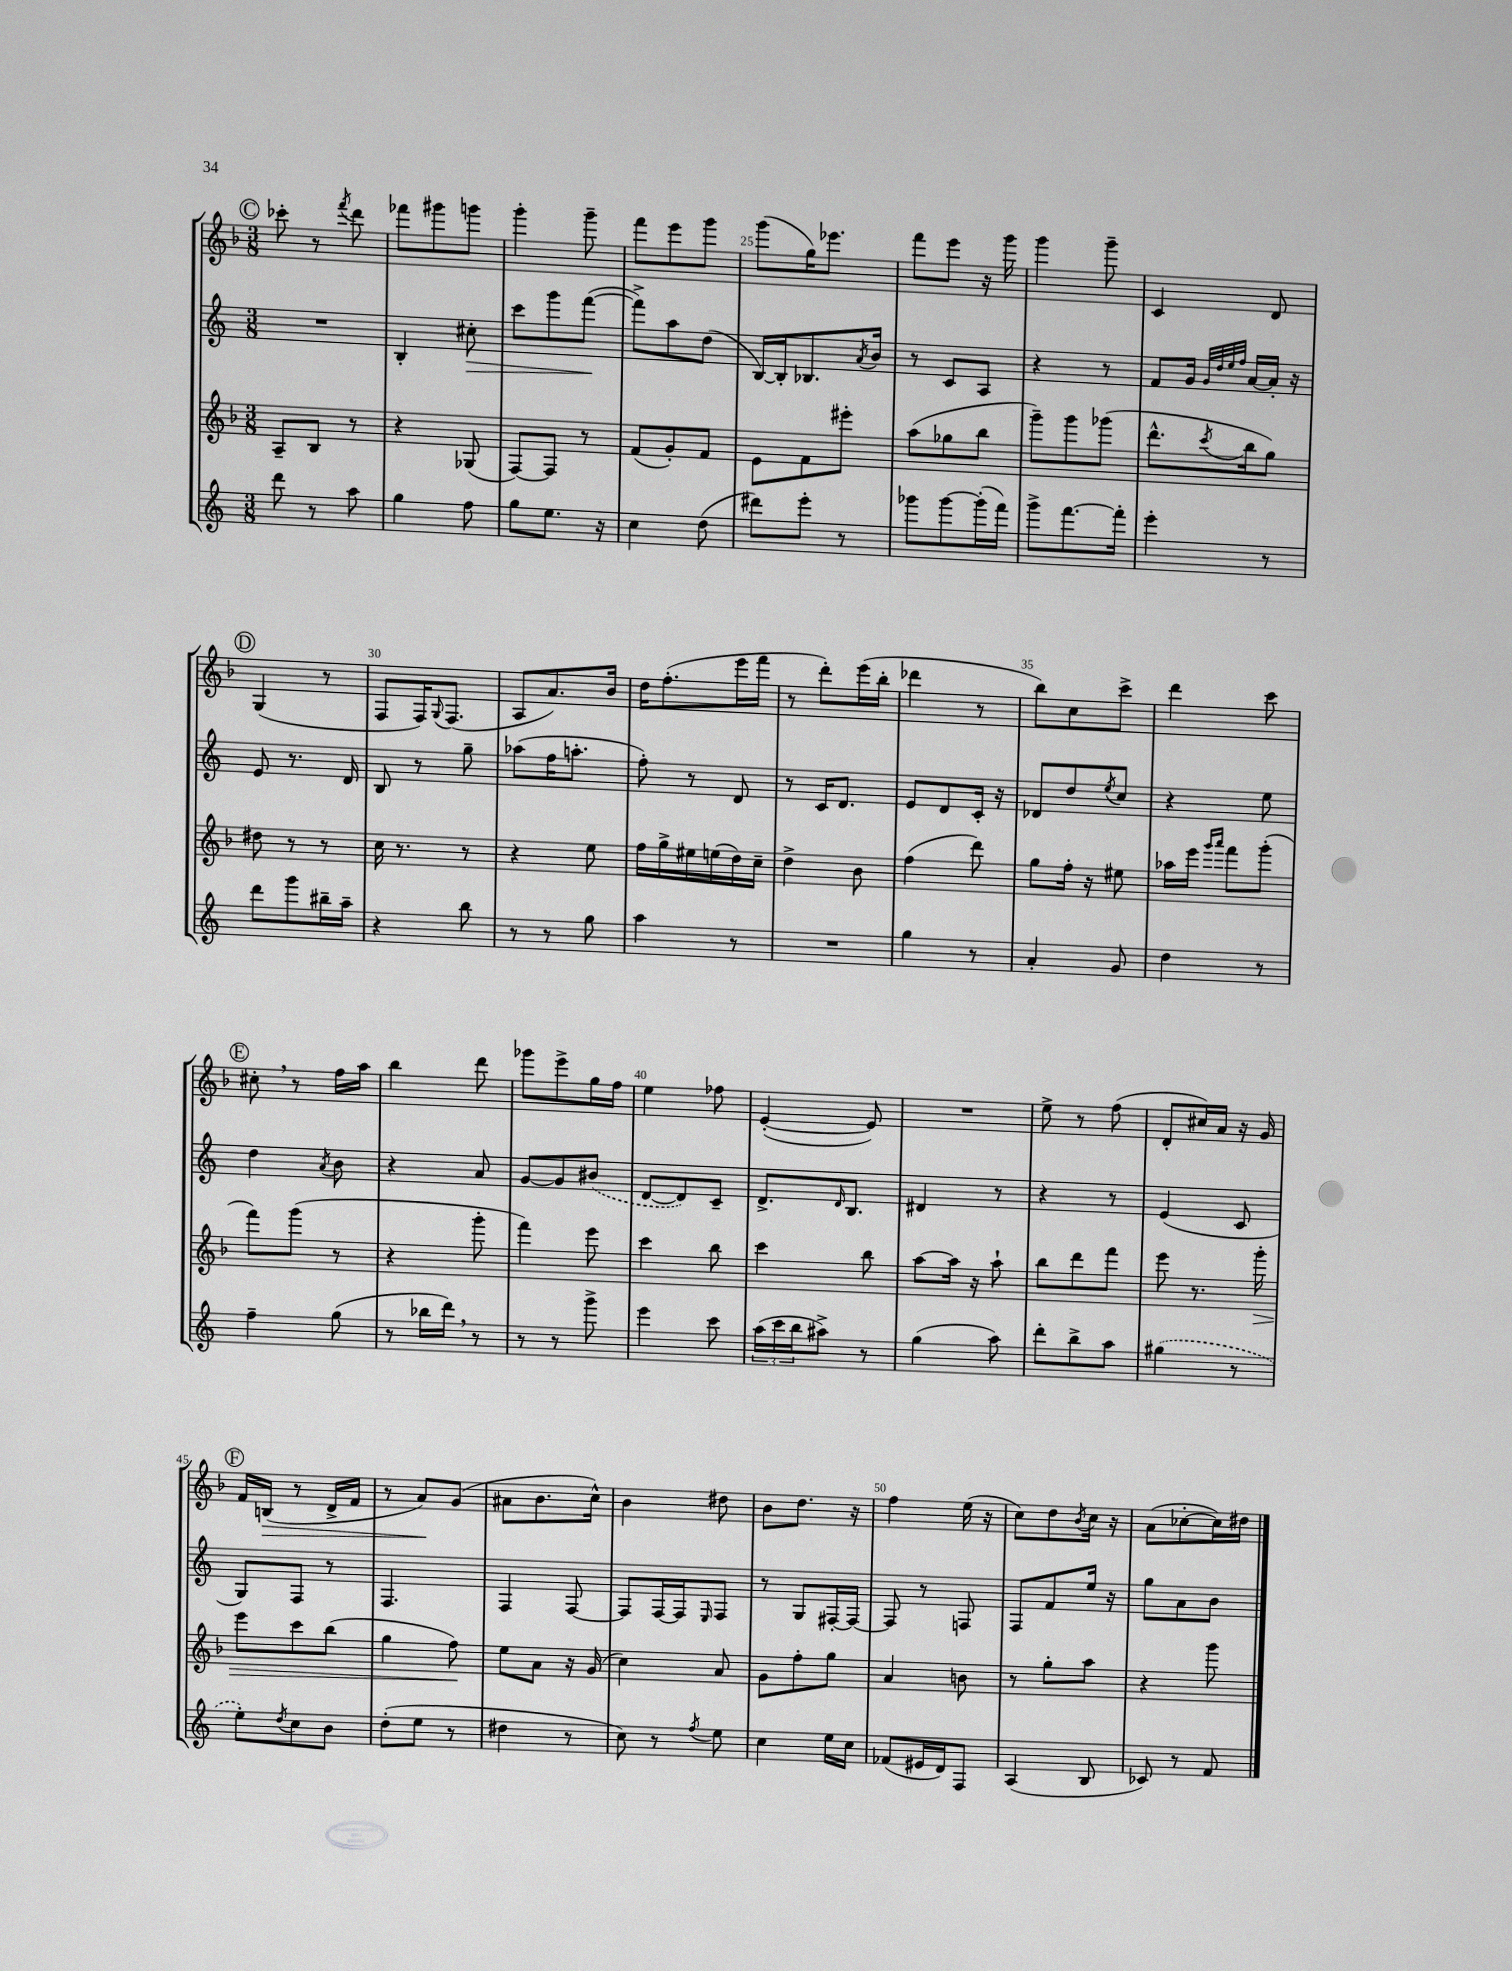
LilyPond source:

<<
\new StaffGroup <<
\new Staff = "s0" {
    \clef treble \key f \major \numericTimeSignature \time 3/8
    \mark \markup { \circle "C" } ces'''8-. r8 \acciaccatura { f'''8 } d'''8 |
    fes'''8 gis'''8 g'''8 |
    g'''4-. g'''8-- |
    f'''8 e'''8 g'''8 |
    g'''8( g''16) ees'''8. |
    f'''8 e'''8 r16 g'''16 |
    g'''4 g'''8-- |
    c'4 d'8 |
    \mark \markup { \circle "D" } g4( r8 |
    f8 f16) \appoggiatura { g8 } f8.( |
    a8 a'8.) bes'16 |
    d''16 f''8.-.( e'''16 f'''16 |
    r8 d'''8-.) e'''16( bes''16-. |
    des'''4 r8 |
    bes''8) c''8 c'''8-> |
    d'''4 c'''8 |
    \mark \markup { \circle "E" } cis''8-. \breathe r8 f''16 a''16 |
    bes''4 d'''8 |
    ges'''8 e'''8-> g''16 f''16 |
    e''4 fes''8 |
    e'4~-.( e'8) |
    R4. |
    e''8-> r8 f''8( |
    d'8-. cis''16) a'16 r16 g'16 |
    \mark \markup { \circle "F" } f'16 b16\>( r8 d'16-> f'16 |
    r8 a'8\!) g'8( |
    ais'8 bes'8. c''16-^) |
    bes'4 dis''8 |
    bes'8 d''8. r16 |
    f''4 e''16( r16 |
    c''8) d''8 \acciaccatura { bes'8 } c''16 r16 |
    a'8( ces''8~-. ces''16) dis''16 \bar "|." |
}
\new Staff = "s1" {
    \clef treble \key c \major \numericTimeSignature \time 3/8
    \mark \markup { \circle "C" } R4. |
    b4-. cis''8-.\> |
    c'''8 g'''8 f'''8~\!( |
    f'''8->) a''8 d''8( |
    b16~) b16-. bes8. \acciaccatura { a'8 } b'16 |
    r8 c'8 a8 |
    r4 r8 |
    f'8 g'16 \grace { g'32 d''32 e''32 f''32 } a'16~ a'16-. r16 |
    \mark \markup { \circle "D" } e'8 r8. d'16 |
    b8 r8 g''8-- |
    aes''8( f''16 a''8.-. |
    f''8-.) r8 d'8 |
    r8 c'16 d'8. |
    e'8 d'8 c'16-. r16 |
    des'8 d''8 \acciaccatura { e''8 } c''8 |
    r4 e''8 |
    \mark \markup { \circle "E" } d''4 \acciaccatura { a'8 } b'8 |
    r4 a'8 |
    g'8~ g'8 \once \slurDashed bis'8( |
    d'8~ d'8) c'8-- |
    d'8.-> \grace { d'16 } b8. |
    dis'4 r8 |
    r4 r8 |
    e'4( c'8 |
    \mark \markup { \circle "F" } g8) f8 r8 |
    f4. |
    f4 f8~ |
    f8 f16~ f16 \grace { e16 } f8 |
    r8 g8 fis16~-. fis16~ |
    fis8 r8 f8 |
    f8 f'8 e''16 r16 |
    g''8 a'8 b'8 \bar "|." |
}
\new Staff = "s2" {
    \clef treble \key f \major \numericTimeSignature \time 3/8
    \mark \markup { \circle "C" } a8-- bes8 r8 |
    r4 ges8( |
    f8~) f8 r8 |
    f'8( g'8-.) f'8 |
    e'8 f'8 eis'''8-. |
    a''8( ges''8 bes''8 |
    g'''8--) g'''8 ges'''8( |
    d'''8.-^ \acciaccatura { c'''8 } bes''16 g''8) |
    \mark \markup { \circle "D" } dis''8 r8 r8 |
    c''16 r8. r8 |
    r4 e''8 |
    f''16 g''16-> eis''16 e''16( d''16) c''16-- |
    d''4-> bes'8 |
    f''4( d'''8) |
    g''8 f''16-. r16 eis''8 |
    aes''16 e'''16 \grace { g'''16 a'''16 } f'''8 g'''8-.( |
    \mark \markup { \circle "E" } f'''8) g'''8( r8 |
    r4 g'''8-. |
    f'''4) e'''8 |
    c'''4 bes''8 |
    c'''4 bes''8 |
    a''8~ a''16 r16 a''8-! |
    bes''8 d'''8 f'''8 |
    e'''8 r8. g'''16-.\> |
    \mark \markup { \circle "F" } e'''8 c'''8 bes''8( |
    g''4 f''8\!) |
    e''8 a'8 r16 g'16( |
    c''4) a'8 |
    g'8 f''8-. g''8 |
    a'4 b'8 |
    r8 g''8-. a''8 |
    r4 g'''8 \bar "|." |
}
\new Staff = "s3" {
    \clef treble \key c \major \numericTimeSignature \time 3/8
    \mark \markup { \circle "C" } d'''8 r8 a''8 |
    g''4 f''8 |
    g''8 e''8. r16 |
    c''4 d''8( |
    dis'''8) e'''8-. r8 |
    ges'''8 ges'''8~ ges'''16-.( f'''16) |
    g'''8-> f'''8.~ f'''16-. |
    e'''4-. r8 |
    \mark \markup { \circle "D" } d'''8 g'''8 bis''16-- a''16-- |
    r4 b''8 |
    r8 r8 g''8 |
    a''4 r8 |
    R4. |
    g''4 r8 |
    a'4-. g'8 |
    d''4 r8 |
    \mark \markup { \circle "E" } f''4-- g''8( |
    r8 bes''16 d'''16) \breathe r8 |
    r8 r8 g'''8-> |
    e'''4 c'''8 |
    \tuplet 3/2 { a''16( c'''16 b''16 } ais''8->) r8 |
    g''4( a''8) |
    d'''8-. b''8-> a''8 |
    \once \slurDashed gis''4( r8 |
    \mark \markup { \circle "F" } e''8-.) \acciaccatura { d''8 } c''8 b'8 |
    d''8-.( e''8 r8 |
    dis''4 r8 |
    c''8) r8 \acciaccatura { f''8 } e''8 |
    c''4 e''16 c''16 |
    fes'8( eis'16 d'16) f8 |
    a4( b8 |
    ces'8) r8 f'8 \bar "|." |
}
>>
>>
\layout { \context { \Score currentBarNumber = #21 \override BarNumber.break-visibility = ##(#f #t #t) barNumberVisibility = #(every-nth-bar-number-visible 5) } }
